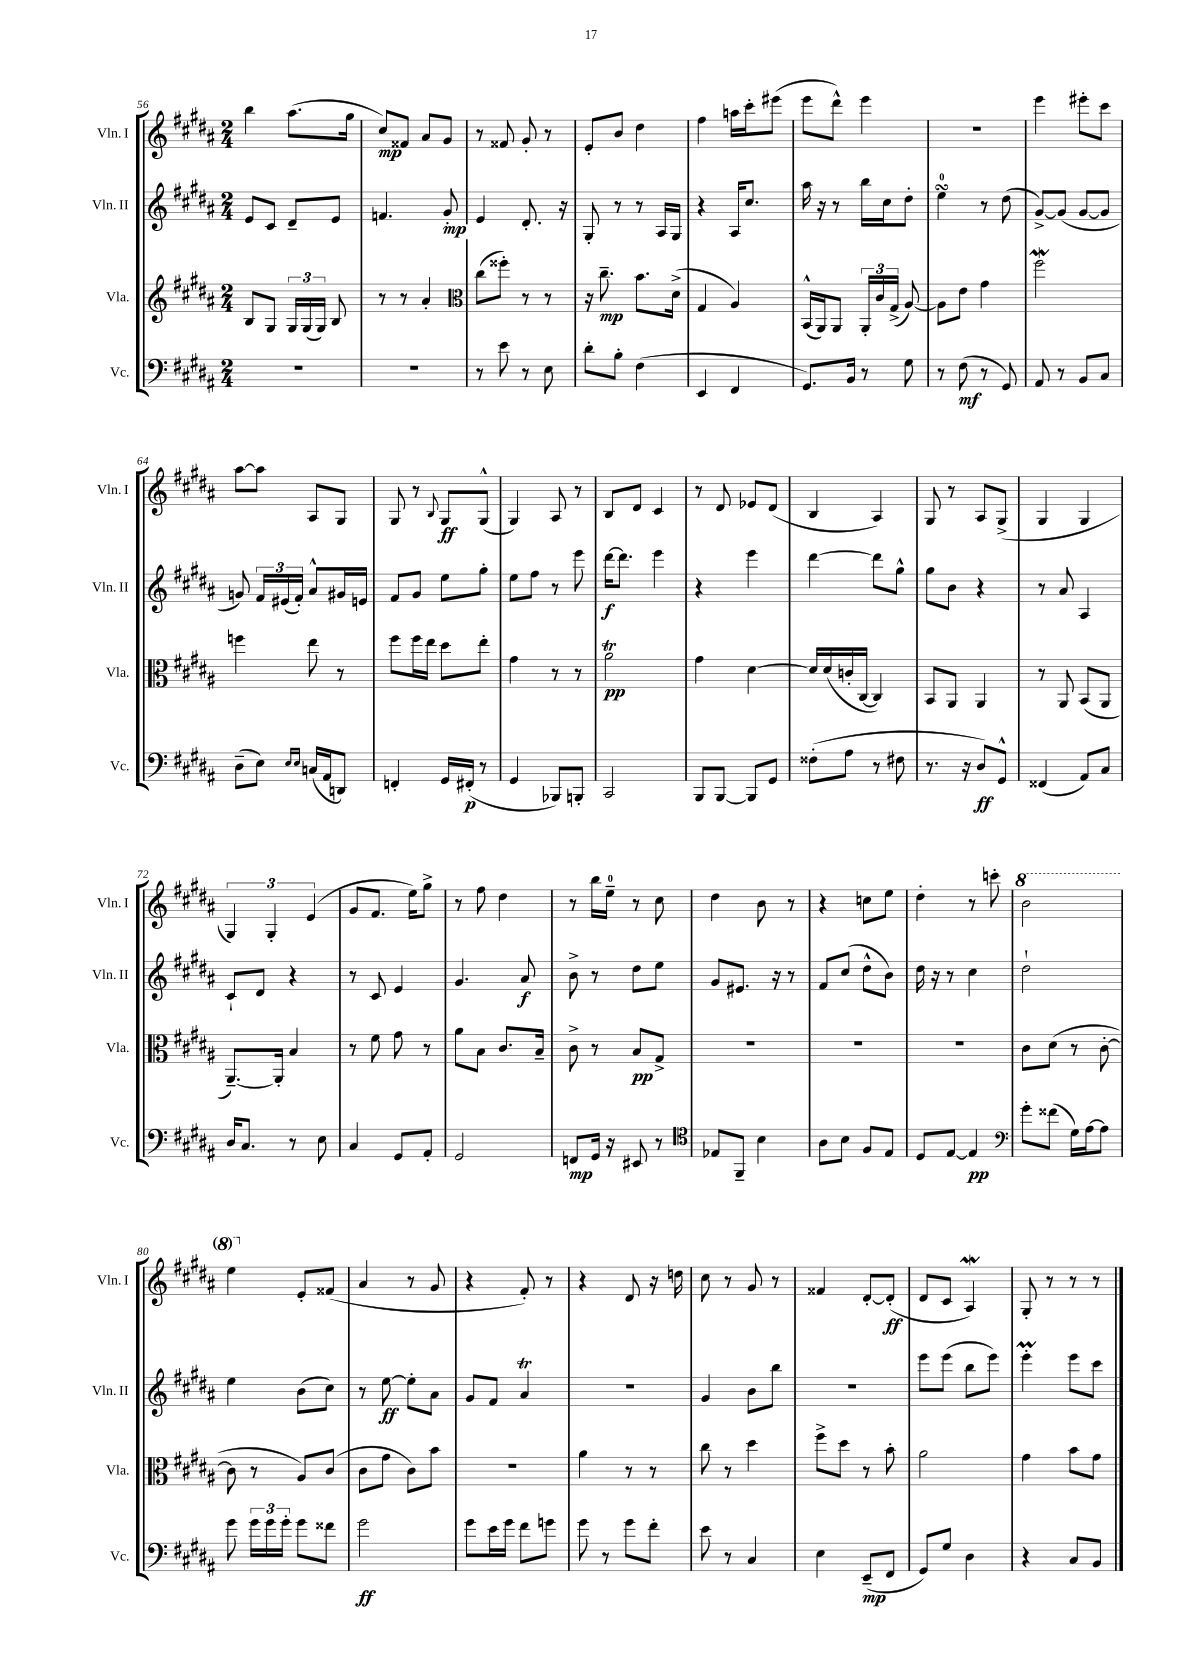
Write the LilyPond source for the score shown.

<<
\new StaffGroup <<
\new Staff = "s0" \with { instrumentName = "Vln. I" shortInstrumentName = "Vln. I" } {
    \clef treble \key b \major \numericTimeSignature \time 2/4
    \autoBeamOff b''4 ais''8.[( gis''16] |
    cis''8[\mp) fisis'8] ais'8[ gis'8] |
    r8 fisis'8 gis'8-. r8 |
    e'8[-. b'8] dis''4 |
    fis''4 a''16[ cis'''16-. eis'''8]( |
    e'''8[ dis'''8]-^) e'''4 |
    r2 |
    e'''4 eis'''8[-. cis'''8] |
    ais''8[~ ais''8] ais8[ gis8] |
    gis8 r8 \appoggiatura { b8 } gis8[\ff gis8]-^( |
    gis4) ais8 r8 |
    b8[ dis'8] cis'4 |
    r8 dis'8 ees'8[ dis'8]( |
    b4 ais4) |
    gis8 r8 ais8[ gis8]->( |
    gis4 gis4 |
    \tuplet 3/2 { gis4) gis4-. e'4( } |
    gis'8[ fis'8.] e''16[) gis''8]-> |
    r8 fis''8 dis''4 |
    r8 b''16[ e''16]-0-- r8 cis''8 |
    dis''4 b'8 r8 |
    r4 c''8[ e''8] |
    dis''4-. r8 c'''8-. |
    \ottava #1 b''2 |
    e'''4 \ottava #0 e'8[-. fisis'8]( |
    ais'4 r8 gis'8 |
    r4 fis'8-.) r8 |
    r4 dis'8 r16 d''16 |
    cis''8 r8 gis'8 r8 |
    fisis'4 dis'8[~-. dis'8]-.\ff( |
    dis'8[ cis'8] ais4\mordent) |
    gis8-. r8 r8 r8 \bar "|." |
}
\new Staff = "s1" \with { instrumentName = "Vln. II" shortInstrumentName = "Vln. II" } {
    \clef treble \key b \major \numericTimeSignature \time 2/4
    \autoBeamOff e'8[ cis'8] dis'8[-- e'8] |
    f'4. gis'8-.\mp |
    e'4 dis'8.-. r16 |
    gis8-. r8 r8 ais16[ gis16] |
    r4 ais16[ cis''8.] |
    ais''16 r16 r8 b''16[ cis''16 dis''8]-. |
    e''4-0\turn r8 dis''8( |
    gis'8[~->) gis'8]( gis'8[~ gis'8] |
    g'8) \tuplet 3/2 { fis'16[ eis'16( fis'16]-.) } ais'8[-^ gis'16 e'16] |
    fis'8[ gis'8] e''8[ gis''8]-. |
    e''8[ fis''8] r8 e'''8 |
    dis'''16[~\f dis'''8.] e'''4 |
    r4 e'''4 |
    dis'''4~ dis'''8[ gis''8]-^ |
    gis''8[ b'8] r4 |
    r8 ais'8 ais4 |
    cis'8[-! dis'8] r4 |
    r8 cis'8 e'4 |
    gis'4. ais'8\f |
    b'8-> r8 dis''8[ e''8] |
    gis'8[ eis'8.] r16 r8 |
    fis'8[ cis''8]( dis''8[-^ b'8]) |
    dis''16 r16 r8 cis''4 |
    dis''2-! |
    e''4 b'8[( cis''8]) |
    r8 e''8~\ff e''8[-. ais'8] |
    gis'8[ fis'8] ais'4\trill |
    R2 |
    gis'4 b'8[ b''8] |
    r2 |
    e'''8[ e'''8]( b''8[ e'''8]) |
    e'''4-.\prall e'''8[ cis'''8] \bar "|." |
}
\new Staff = "s2" \with { instrumentName = "Vla." shortInstrumentName = "Vla." } {
    \clef treble \key b \major \numericTimeSignature \time 2/4
    \autoBeamOff b8[ gis8] \tuplet 3/2 { gis16[ gis16( gis16]) } b8 |
    r8 r8 ais'4-. |
    \clef alto cis''8[( fisis''8]-.) r8 r8 |
    r16 cis''8.--\mp b'8.[ dis'16]->( |
    gis4 ais4) |
    b,16[-^( ais,16) ais,8] \tuplet 3/2 { ais,16[-. cis'16 gis16]->( } ais8~) |
    ais8[ e'8] gis'4 |
    fis''2\mordent |
    f''4 e''8 r8 |
    fis''8[ fis''16 e''16] dis''8[ e''8]-. |
    gis'4 r8 r8 |
    ais'2\trill\pp |
    gis'4 dis'4~ |
    dis'16[ dis'16( c'16-. cis16]~ cis4) |
    b,8[ ais,8] ais,4 |
    r8 ais,8 b,8[( ais,8] |
    ais,8.[~--) ais,16]-. b4 |
    r8 fis'8 gis'8 r8 |
    ais'8[ b8] cis'8.[ b16]-- |
    cis'8-> r8 b8[\pp gis8]-> |
    R2 |
    R2 |
    R2 |
    cis'8[ dis'8]( r8 cis'8~-. |
    cis'8 r8 ais8[) cis'8]( |
    cis'8[ gis'8] cis'8[) b'8] |
    R2 |
    ais'4 r8 r8 |
    cis''8 r8 dis''4 |
    fis''8[-> dis''8] r8 b'8-. |
    ais'2 |
    gis'4 b'8[ gis'8] \bar "|." |
}
\new Staff = "s3" \with { instrumentName = "Vc." shortInstrumentName = "Vc." } {
    \clef bass \key b \major \numericTimeSignature \time 2/4
    \autoBeamOff R2 |
    R2 |
    r8 e'8 r8 e8 |
    dis'8[-. b8]-. fis4( |
    e,4 fis,4 |
    gis,8.[) b,16] r8 gis8 |
    r8 fis8\mf( r8 gis,8) |
    ais,8 r8 b,8[ cis8] |
    dis8[--( e8]) \grace { e16[ e16] } c16[( ais,16 d,8]) |
    f,4-. gis,16[ fis,16]-.\p( r8 |
    gis,4 bes,,8[) b,,8]-. |
    cis,2 |
    b,,8[ b,,8]~ b,,8[ gis,8] |
    fisis8[-.( ais8] r8 fis8 |
    r8. r16 dis8[\ff) gis,8]-^ |
    fisis,4( ais,8[) cis8] |
    dis16[ cis8.] r8 e8 |
    cis4 gis,8[ ais,8]-. |
    gis,2 |
    f,8[\mp gis,16] r16 eis,8 r8 |
    \clef tenor ees8[ fis,8]-- b4 |
    ais8[ b8] fis8[ e8] |
    dis8[ e8]~ e4\pp |
    \clef bass gis'8[-. fisis'8]( gis16[) ais16~ ais8] |
    gis'8 \tuplet 3/2 { gis'16[ gis'16 gis'16]-. } gis'8[ fisis'8] |
    gis'2\ff |
    gis'8[ e'16 gis'16] fis'8[ g'8] |
    gis'8 r8 gis'8[ fis'8]-. |
    e'8 r8 cis4 |
    e4 e,8[--\mp( fis,8] |
    gis,8[) gis8] dis4 |
    r4 cis8[ b,8] \bar "|." |
}
>>
>>
\layout { \context { \Score currentBarNumber = #56 } }
